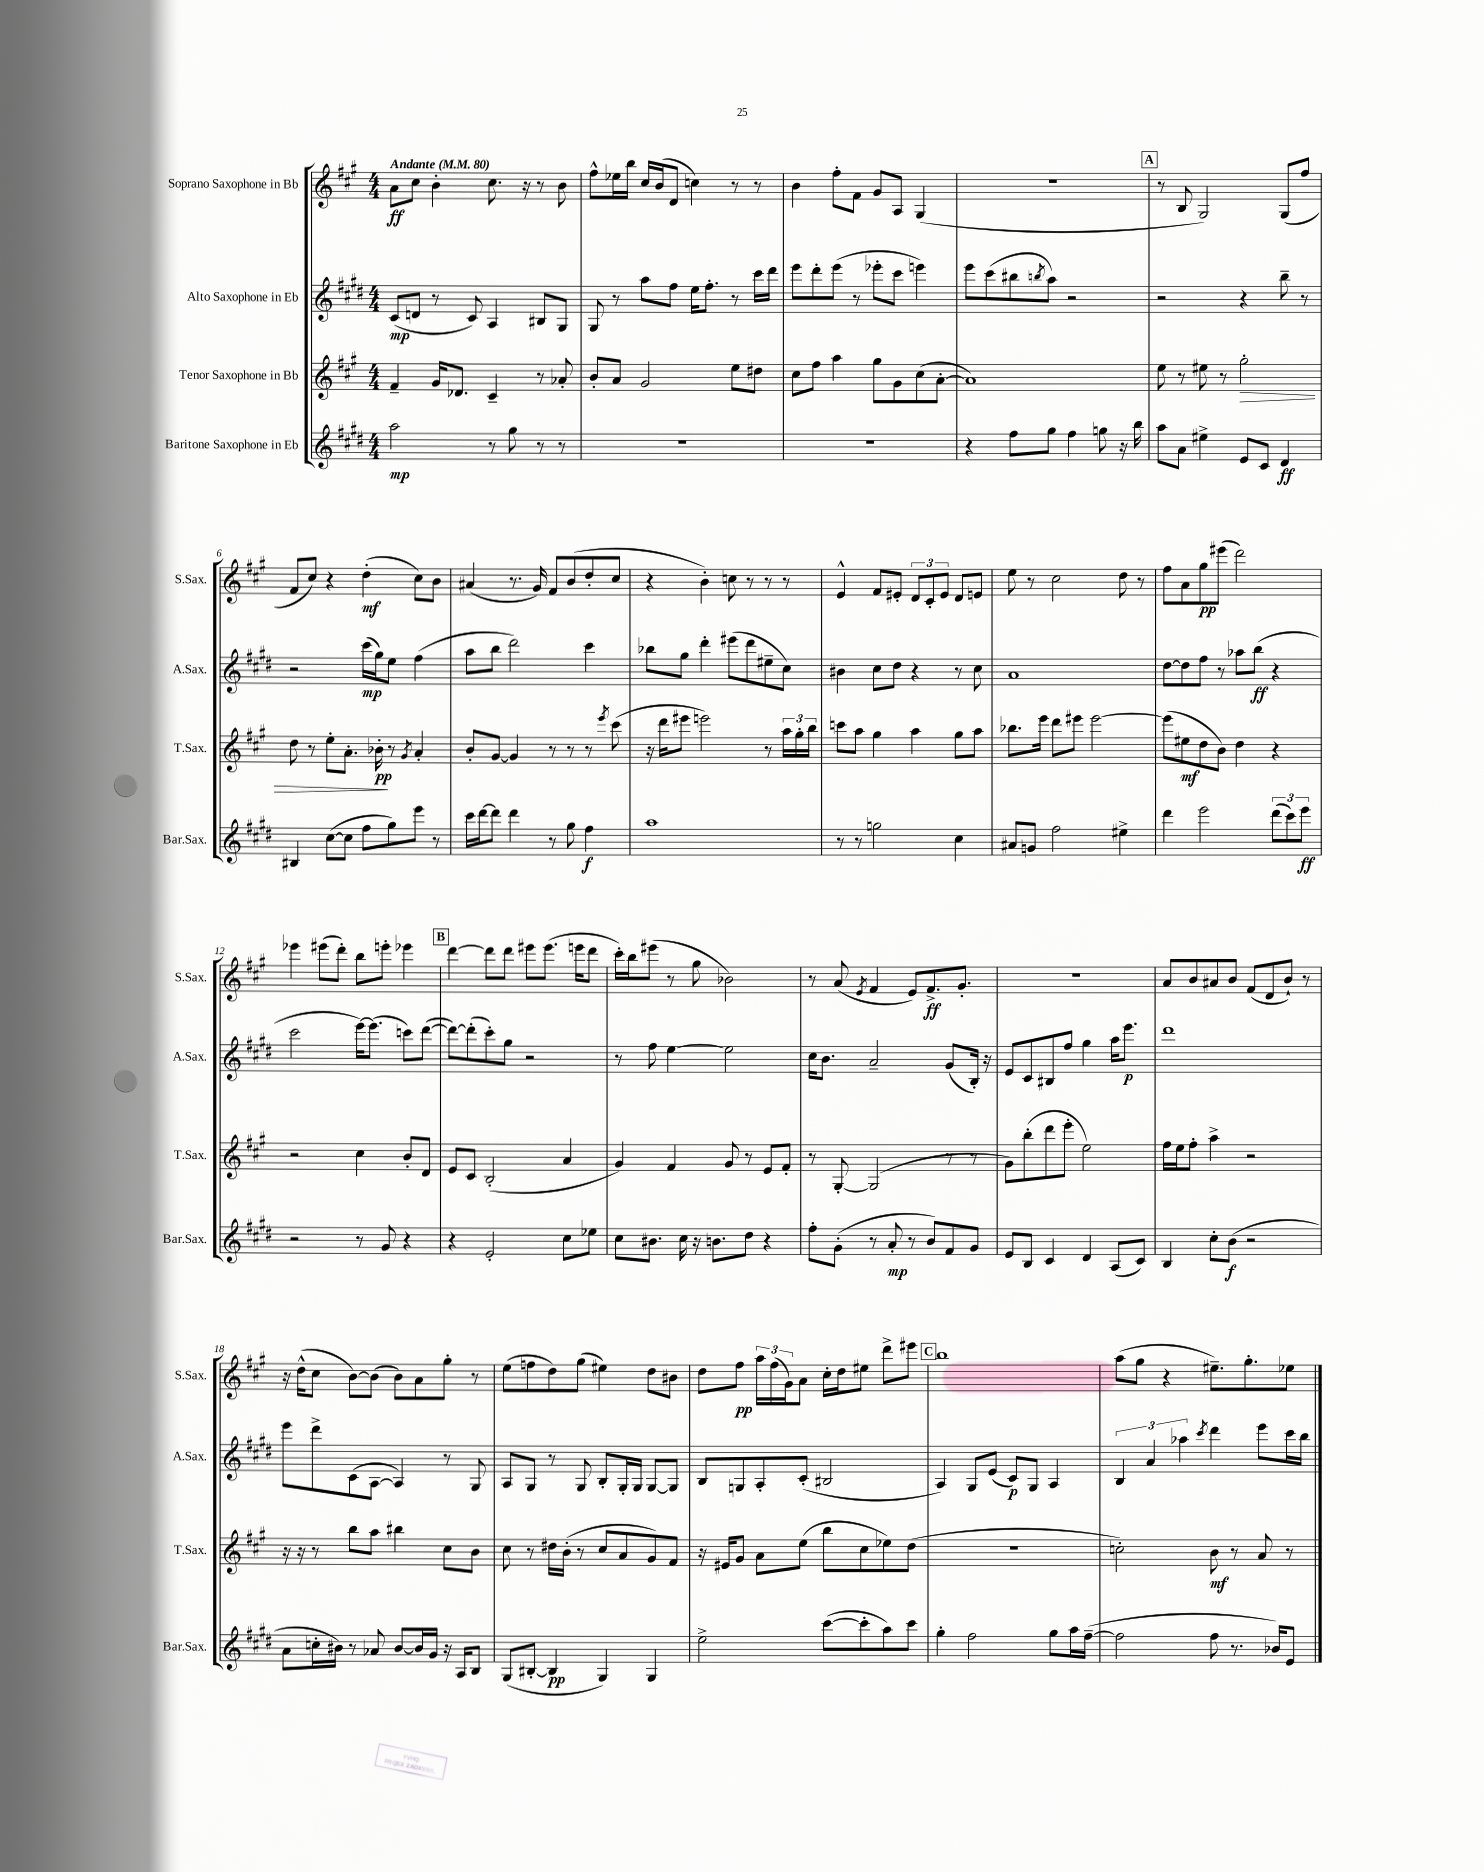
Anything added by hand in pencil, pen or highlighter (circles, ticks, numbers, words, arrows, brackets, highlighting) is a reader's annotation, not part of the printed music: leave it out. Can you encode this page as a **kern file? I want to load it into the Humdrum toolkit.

**kern	**kern	**kern	**kern
*staff4	*staff3	*staff2	*staff1
*clefG2	*clefG2	*clefG2	*clefG2
*k[f#c#g#d#]	*k[f#c#g#]	*k[f#c#g#d#]	*k[f#c#g#]
*M4/4	*M4/4	*M4/4	*M4/4
*MM80	*MM80	*MM80	*MM80
2aa\	4f#~/	(8c#/L	8a\L
.	.	8d/J	8cc#\J
.	16g#/LK	8r	4b'\
.	8.d-/J	.	.
.	.	8c#/)	.
8r	4c#~/	4A/	8.cc#\
8gg#\	.	.	.
.	.	.	16r
8r	8r	8B#/L	8r
8r	8a-'/	8G#/J	8b\
=	=	=	=
1r	8b'/L	8G#/	8ff#^^\L
.	8a/J	8r	16ee-\L
.	.	.	16bb\JJ
.	2g#/	8aa\L	16cc#/LL
.	.	.	(16b/J
.	.	8ff#\J	8d/J
.	.	16ee\LK	4cc\)
.	.	8.ff#'\J	.
.	8ee\L	8r	8r
.	8dd#\J	16ccc#\LL	8r
.	.	16ddd#\JJ	.
=	=	=	=
1r	8cc#\L	8eee\L	4b\
.	8ff#\J	8ddd#'\	.
.	4aa\	(8eee\J	8ff#'\L
.	.	8r	8f#\J
.	8gg#\L	8eee-'\L	8g#/L
.	8g#\	8ccc#\J	8A/J
.	(8cc#\	4eee\)	(4G#/
.	[8a'\J	.	.
=	=	=	=
4r	1a])	8eee\L	1r
.	.	(8ccc#\	.
8ff#\L	.	8bb#\	.
.	.	8qbb/	.
8gg#\J	.	8aa\J)	.
4ff#\	.	2r	.
8gg\	.	.	.
16r	.	.	.
16bb\	.	.	.
=	=	=	=
8aa\L	8ee\	2r	8r
8a\J	8r	.	8B/
4ee#^\	8ee#\	.	2G#/)
.	8r	.	.
8e/L	2gg#'\	4r	.
8c#/J	.	.	.
4d#/	.	8bb~\	(8G#/L
.	.	8r	8ff#/J
=	=	=	=
4B#/	8dd\	2r	8f#/L
.	8r	.	8cc#/J)
([8cc#\L	8ee'\L	.	4r
8cc#\]J	8.a'\J	.	.
8ff#\L	.	(16ccc#\LL	(4dd'\
.	16b-'\	16gg#\J)	.
8gg#\)	8r	8ee\J	.
.	8qg#/	.	.
8eee\J	4a'/	(4ff#\	8cc#\L)
8r	.	.	8b\J
=	=	=	=
16ccc#\LL	8b'/L	8aa\L	(4a#/
[16ddd#\J	.	.	.
8ddd#\]J	[8g#/J	8bb\J	.
4ddd#\	4g#/]	2ddd#\)	8.r
.	.	.	16g#/)
8r	8r	.	8f#/L
8gg#\	8r	.	(8b/
4ff#\	8r	4ccc#\	8dd'/
.	8qeee/	.	.
.	(8ccc#\	.	8cc#/J
=	=	=	=
1aa	16r	8bb-\L	4r
.	16ddd\LK	.	.
.	8eee#\J	8gg#\J	.
.	2eee\)	4ddd#'\	4b'\)
.	.	(8eee#\L	8cc\
.	.	8ddd#\	8r
.	8r	8ee#~\	8r
.	24aa\LL	8cc#\J)	8r
.	24gg#'\	.	.
.	24bb\JJ	.	.
=	=	=	=
8r	8ccc\L	4b#\	4e^^/
8r	8aa\J	.	.
2gg\	4gg#\	8cc#\L	8f#/L
.	.	8dd#\J	8e#'/J
.	4aa\	4r	12d/L
.	.	.	12c#'/
.	.	.	12e#/J
4cc#\	8gg#\L	8r	8d/L
.	8aa\J	8cc#\	8e/J
=	=	=	=
8a#/L	8.bb-\L	1a	8ee\
8g/J	.	.	8r
.	16eee\Jk	.	.
2ff#\	8ddd\L	.	2cc#\
.	8eee#\J	.	.
.	[2eee#\	.	.
4ee#^\	.	.	8dd\
.	.	.	8r
=	=	=	=
4ddd#\	(8eee#\]L	[8dd#\L	8ff#\L
.	8ee#\	8dd#\]	8a\
2eee\	8dd\	8ff#\J	8gg#\
.	8b\J)	8r	(8eee#\J
.	4dd\	8aa-\L	2ddd\)
.	.	(8bb\J	.
(12ddd#\L	4r	4r	.
12ccc#\)	.	.	.
12eee\J	.	.	.
=	=	=	=
2r	2r	2ccc#\	4eee-\
.	.	.	(8eee#\L
.	.	.	8ddd'\J)
8r	4cc#\	[16eee\LK)	8bb\L
.	.	(8.eee\]J	.
8g#/	.	.	8eee'\J
4r	8b'/L	8ccc\L)	4eee-\
.	8d/J	([8ddd#\J	.
=	=	=	=
4r	8e/L	8ddd#\_L)	[4ddd\
.	8c#/J	(8ddd#'\]	.
2e'/	(2B'/	8ccc#'\)	8ddd\]L
.	.	8gg#\J	8ddd\J
.	.	2r	8eee#\L
.	.	.	(8.eee#\J
8cc#\L	4a/	.	.
.	.	.	16eee\LK
8ee-\J	.	.	8ddd\J
=	=	=	=
8cc#\L	4g#/)	8r	16ccc#'\LL)
.	.	.	16bb\J
8.b#\J	.	8ff#\	(8eee#\J
.	4f#/	[4ee\	8r
16cc#\	.	.	.
16r	.	.	8gg#\
8.b\L	.	.	.
.	8g#/	2ee\]	2b-\)
8dd#\J	8r	.	.
4r	8e/L	.	.
.	8f#'/J	.	.
=	=	=	=
8ff#'\L	8r	16cc#\LK	8r
.	.	8.b\J	.
(8g#'\J	[8G#'/	.	(8a/
.	.	.	8qe/
8r	(2G#/]	2a~/	4f#/
8a'/	.	.	.
8r	.	.	8e/L)
8b/L)	.	.	8.f#^/
8f#/	8r	(8g#/L	.
.	.	.	8.g#'/J
8g#/J	8r	16B'/Jk)	.
.	.	16r	.
=	=	=	=
8e/L	8g#\L)	8e/L	1r
8B/J	(8bb'\	8c#/	.
4c#/	8ddd\	8B#/	.
.	8eee'\J	8ff#/J	.
4d#/	2ee\)	4gg#\	.
(8A/L	.	16aa\LK	.
.	.	8.eee\J	.
8c#/J)	.	.	.
=	=	=	=
4B/	16ff#\LL	1ddd#	8a/L
.	16ee\J	.	.
.	8ff#'\J	.	8b/
8cc#'\L	4aa^\	.	8a#/
(8b\J	.	.	8b/J
2r	2r	.	(8f#/L
.	.	.	8d/
.	.	.	8b`/J)
.	.	.	8r
=	=	=	=
8a\L	16r	8eee\L	16r
.	16r	.	(16dd^^\LK
16cc'\L	8r	8ddd#^\	8cc#\J
16b#\JJ)	.	.	.
8r	8bb\L	(8c#\	[8b\L)
8a-/	8aa\J	[8A\J	(8b\]J
[8b#/L	4bb#\	4A/])	8b\L)
16b#/]L	.	.	8a\
16g#/JJ	.	.	.
16r	8cc#\L	8r	8gg#'\J
16A/LK	.	.	.
8B/J	8b\J	8G#/	8r
=	=	=	=
(8G#/L	8cc#\	8A/L	(8ee\L
[8B#'/J	8r	8G#/J	8ff\
4B#/]	16dd#\LL	8r	8dd\)
.	(16b'\JJ	.	.
.	8r	8G#/	(8gg#\J
4G#/)	8cc#/L	8B'/L	4ee#\)
.	8a/	16G#'/L	.
.	.	16G#/JJ	.
4G#/	8g#/)	[8G#/L	8dd\L
.	8f#/J	8G#/]J	8b#\J
=	=	=	=
2ee^\	16r	8B/L	8dd\L
.	16e#/LK	.	.
.	8g#/J	8G/	8ff#\J
.	8a\L	8A'/	24aa\LL
.	.	.	(24ff#\
.	.	.	24g#\J)
.	(8ee\J	(8c#'/J	8a\J
([8ccc#\L	8bb\L	2B#/	16cc#'\LL
.	.	.	16dd\J
8ccc#'\]	8cc#\	.	8ee#\J
8aa\)	8ee-\)	.	8ddd^\L
8ccc#\J	(8dd\J	.	8eee#\J
=	=	=	=
4gg#'\	1r	4A/)	1bb
2ff#\	.	8G#/L	.
.	.	(8e/J	.
.	.	8c#/L)	.
.	.	8G#/J	.
8gg#\L	.	4A/	.
16aa\L	.	.	.
([16ff#~\JJ	.	.	.
=	=	=	=
2ff#\]	2cc'\)	6B/	(8aa\L
.	.	.	8gg#\J
.	.	6a/	.
.	.	.	4r
.	.	6aa-\	.
.	.	8qccc#/	.
8ff#\	8b\	4ddd#\	8.ee#~\L)
8.r	8r	.	.
.	.	.	8.gg#'\
.	8a/	8eee\L	.
16b-/LK)	.	.	.
8e/J	8r	16ccc#\L	8ee-\J
.	.	16bb\JJ	.
==	==	==	==
*-	*-	*-	*-
